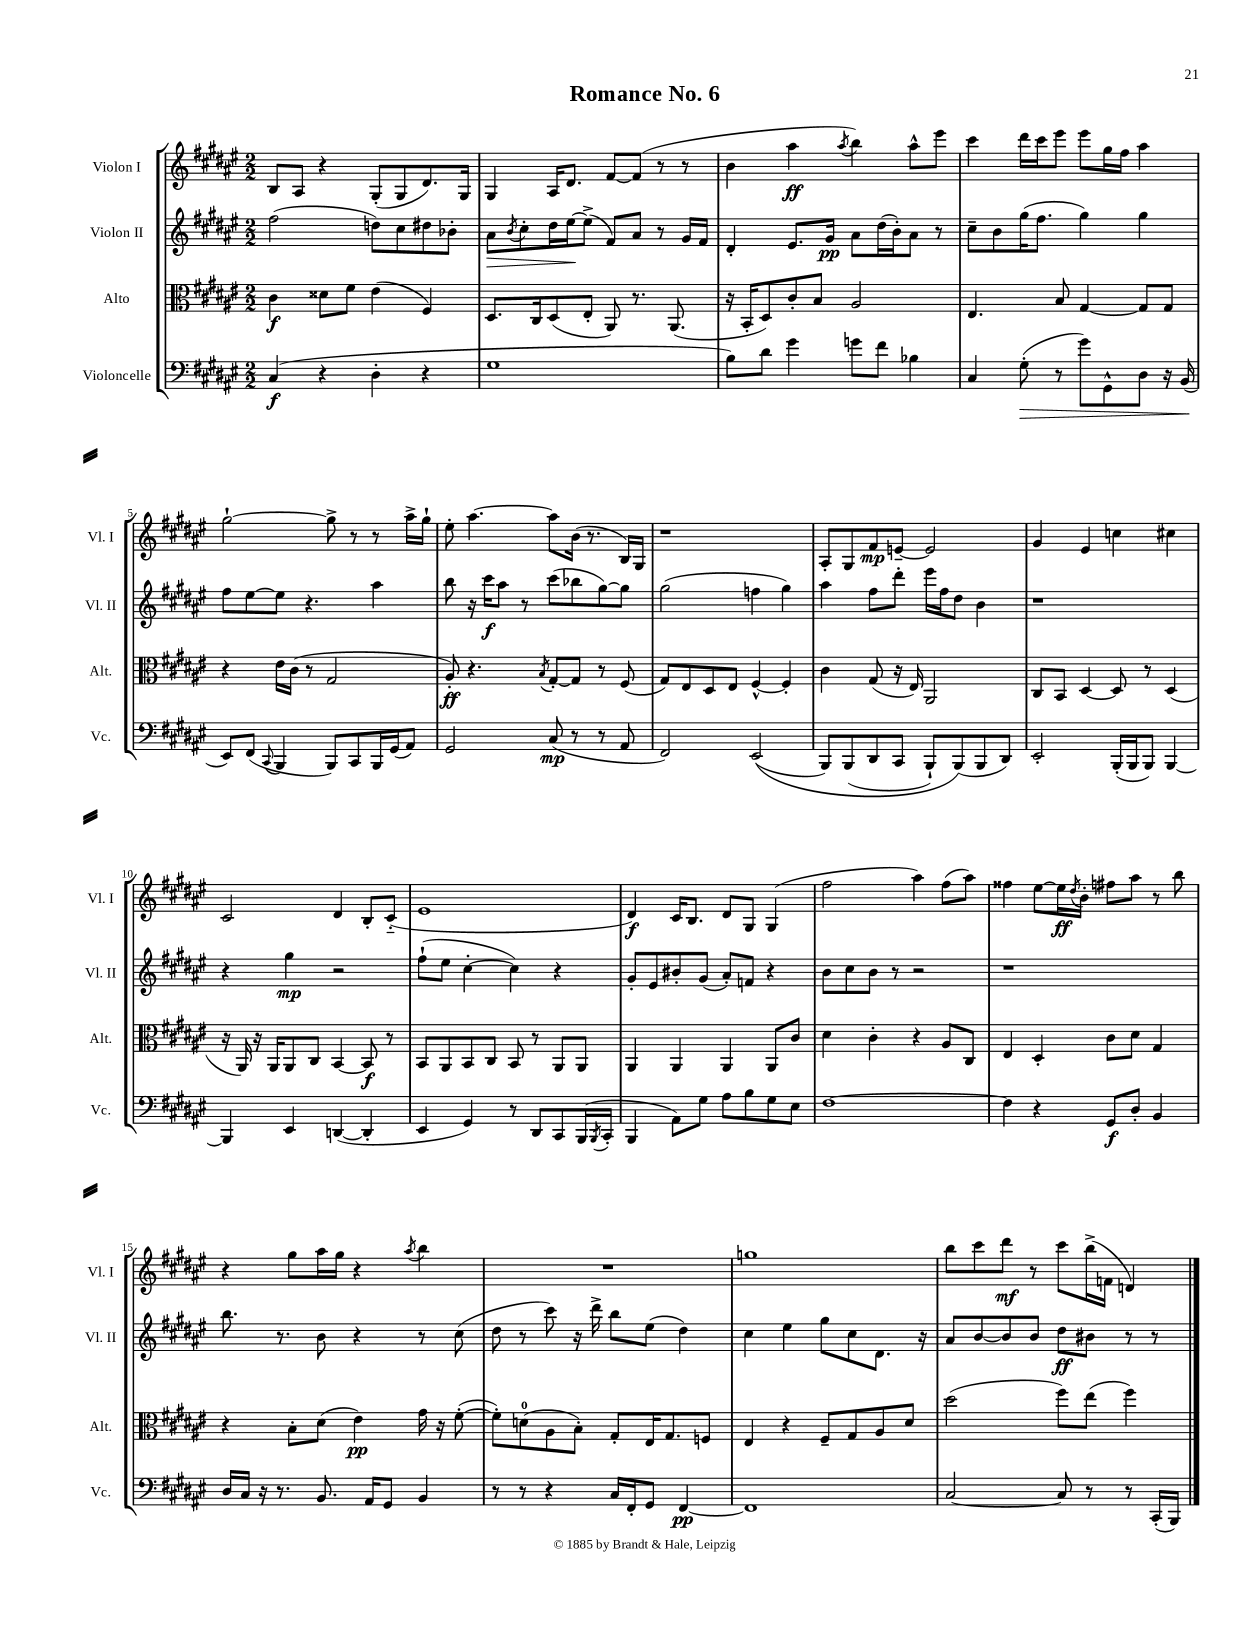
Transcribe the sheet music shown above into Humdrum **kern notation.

**kern	**kern	**kern	**kern
*staff4	*staff3	*staff2	*staff1
*clefF4	*clefC3	*clefG2	*clefG2
*k[f#c#g#d#a#e#]	*k[f#c#g#d#a#e#]	*k[f#c#g#d#a#e#]	*k[f#c#g#d#a#e#]
*M2/2	*M2/2	*M2/2	*M2/2
(4C#	4c#	(2ff#	8B
.	.	.	8A#
4r	8d##	.	4r
.	8f#	.	.
4D#'	(4e#	8dd)	(8G#'
.	.	8cc#	8G#
4r	4F#)	8dd#	8.d#)
.	.	8b-'	.
.	.	.	16G#
=	=	=	=
1G#	8.D#	8a#	4G#
.	.	8qb	.
.	.	8cc#'	.
.	16C#	.	.
.	(8D#	16dd#	16A#
.	.	[16ee#	8.d#
.	8E#'	(8ee#^]	.
.	8AA#)	8f#)	[8f#
.	8.r	8a#	(8f#]
.	.	8r	8r
.	(8.AA#	.	.
.	.	16g#	8r
.	.	16f#	.
=	=	=	=
8B)	16r	4d#'	4b
.	16BB'	.	.
8d#	8D#)	.	.
4g#	8c#'	8.e#	4aa#
.	8B	.	.
.	.	16g#	.
.	.	.	8qaa#
8g	2A#	8a#	4bb)
8f#	.	(16dd#	.
.	.	16b')	.
4B-	.	8a#	8aa#^^
.	.	8r	8eee#
=	=	=	=
4C#	4.E#	8cc#~	4ccc#
.	.	8b	.
(8G#'	.	(16gg#	16ddd#
.	.	8.ff#	16ccc#
8r	8B	.	8eee#
8g#)	[4G#	4gg#)	8eee#
8GG#^^	.	.	16gg#
.	.	.	16ff#
8D#	8G#]	4gg#	4aa#
16r	8G#	.	.
(16BB	.	.	.
=	=	=	=
8EE#)	4r	8ff#	[2gg#`
(8FF#	.	[8ee#	.
8qqCC#	.	.	.
4BBB	16e#	8ee#]	.
.	(16c#	.	.
.	8r	4.r	.
8BBB)	2G#	.	8gg#^]
8CC#	.	.	8r
16BBB	.	4aa#	8r
(16GG#	.	.	.
8AA#)	.	.	16aa#^
.	.	.	16gg#`
=	=	=	=
2GG#	8A#')	8bb	8ee#'
.	4.r	16r	[4.aa#
.	.	16ccc#	.
.	.	8aa#	.
.	.	8r	.
.	8qB	.	.
(8C#	[8G#'	(8ccc#	8aa#]
8r	8G#]	8bb-	(16b
.	.	.	8.r
8r	8r	[8gg#)	.
8AA#	(8F#	8gg#]	16B)
.	.	.	16G#
=	=	=	=
2FF#)	8G#)	(2gg#	1r
.	8E#	.	.
.	8D#	.	.
.	8E#	.	.
&((2EE#	[4F#^^	4ff	.
.	4F#']	4gg#)	.
=	=	=	=
8BBB)	4c#	4aa#	8A#'
(8BBB	.	.	8G#
8DD#	(8G#	8ff#	8f#
8CC#	16r	8ddd#'	[8e~
.	16E#)	.	.
8BBB`)	2AA#	16eee#	2e]
.	.	16ff#	.
(8BBB&)	.	8dd#	.
8BBB	.	4b	.
8DD#)	.	.	.
=	=	=	=
2EE#'	8C#	1r	4g#
.	8BB	.	.
.	[4D#	.	4e#
(16BBB'	8D#]	.	4cc
16BBB	.	.	.
8BBB)	8r	.	.
[4BBB	(4D#	.	4cc#
=	=	=	=
4BBB]	16r	4r	2c#
.	16AA#)	.	.
.	16r	.	.
.	16AA#	.	.
4EE#	8AA#	4gg#	.
.	8C#	.	.
([4DD	[4BB	2r	4d#
4DD']	8BB]	.	8B'
.	8r	.	(8c#'~
=	=	=	=
4EE#	8BB	(8ff#`	1e#
.	8AA#	8ee#	.
4GG#)	8BB	[4cc#'	.
.	8C#	.	.
8r	8BB	4cc#])	.
8DD#	8r	.	.
8CC#	8AA#	4r	.
(16BBB	8AA#	.	.
8qBBB	.	.	.
16CC#'	.	.	.
=	=	=	=
4BBB	4AA#	8g#'	4d#)
.	.	8e#	.
8AA#)	4AA#	8b#'	16c#
.	.	.	8.B
8G#	.	(8g#	.
8A#	4AA#	8a#')	8d#
8B	.	8f	8G#
8G#	8AA#	4r	(4G#
8E#	8c#	.	.
=	=	=	=
[1F#	4d#	8b	2ff#
.	.	8cc#	.
.	4c#'	8b	.
.	.	8r	.
.	4r	2r	4aa#)
.	8A#	.	(8ff#
.	8C#	.	8aa#)
=	=	=	=
4F#]	4E#	1r	4ff##
4r	4D#'	.	[8ee#
.	.	.	16ee#]
.	.	.	8qdd#
.	.	.	16b'
8GG#	8c#	.	8ff#
8D#'	8d#	.	8aa#
4BB	4G#	.	8r
.	.	.	8bb
=	=	=	=
16D#	4r	8.bb	4r
16C#	.	.	.
16r	.	.	.
8.r	.	8.r	.
.	8B'	.	8gg#
8.BB	(8d#	8b	16aa#
.	.	.	16gg#
.	4e#)	4r	4r
16AA#	.	.	.
8GG#	.	.	.
.	.	.	8qaa#
4BB	16g#	8r	4bb
.	16r	.	.
.	([8f#'	(8cc#	.
=	=	=	=
8r	8f#'])	8dd#	1r
8r	(8d	8r	.
4r	8A#	8ccc#)	.
.	8B')	16r	.
.	.	16ddd#^	.
16C#	8G#'	8bb	.
16FF#'	.	.	.
8GG#	16E#	(8ee#	.
.	8.G#	.	.
[4FF#	.	4dd#)	.
.	8F	.	.
=	=	=	=
1FF#]	4E#	4cc#	1gg
.	4r	4ee#	.
.	8F#~	8gg#	.
.	8G#	8cc#	.
.	8A#	8.d#	.
.	8d#	.	.
.	.	16r	.
=	=	=	=
[2C#	(2dd#	8a#	8bb
.	.	[8b	8ccc#
.	.	8b]	8ddd#
.	.	8b	8r
8C#]	8ff#)	8dd#	8ccc#
8r	(8ee#	8b#	(16bb^
.	.	.	16f
8r	4ff#)	8r	4d)
(16CC#'	.	8r	.
16BBB)	.	.	.
==	==	==	==
*-	*-	*-	*-
